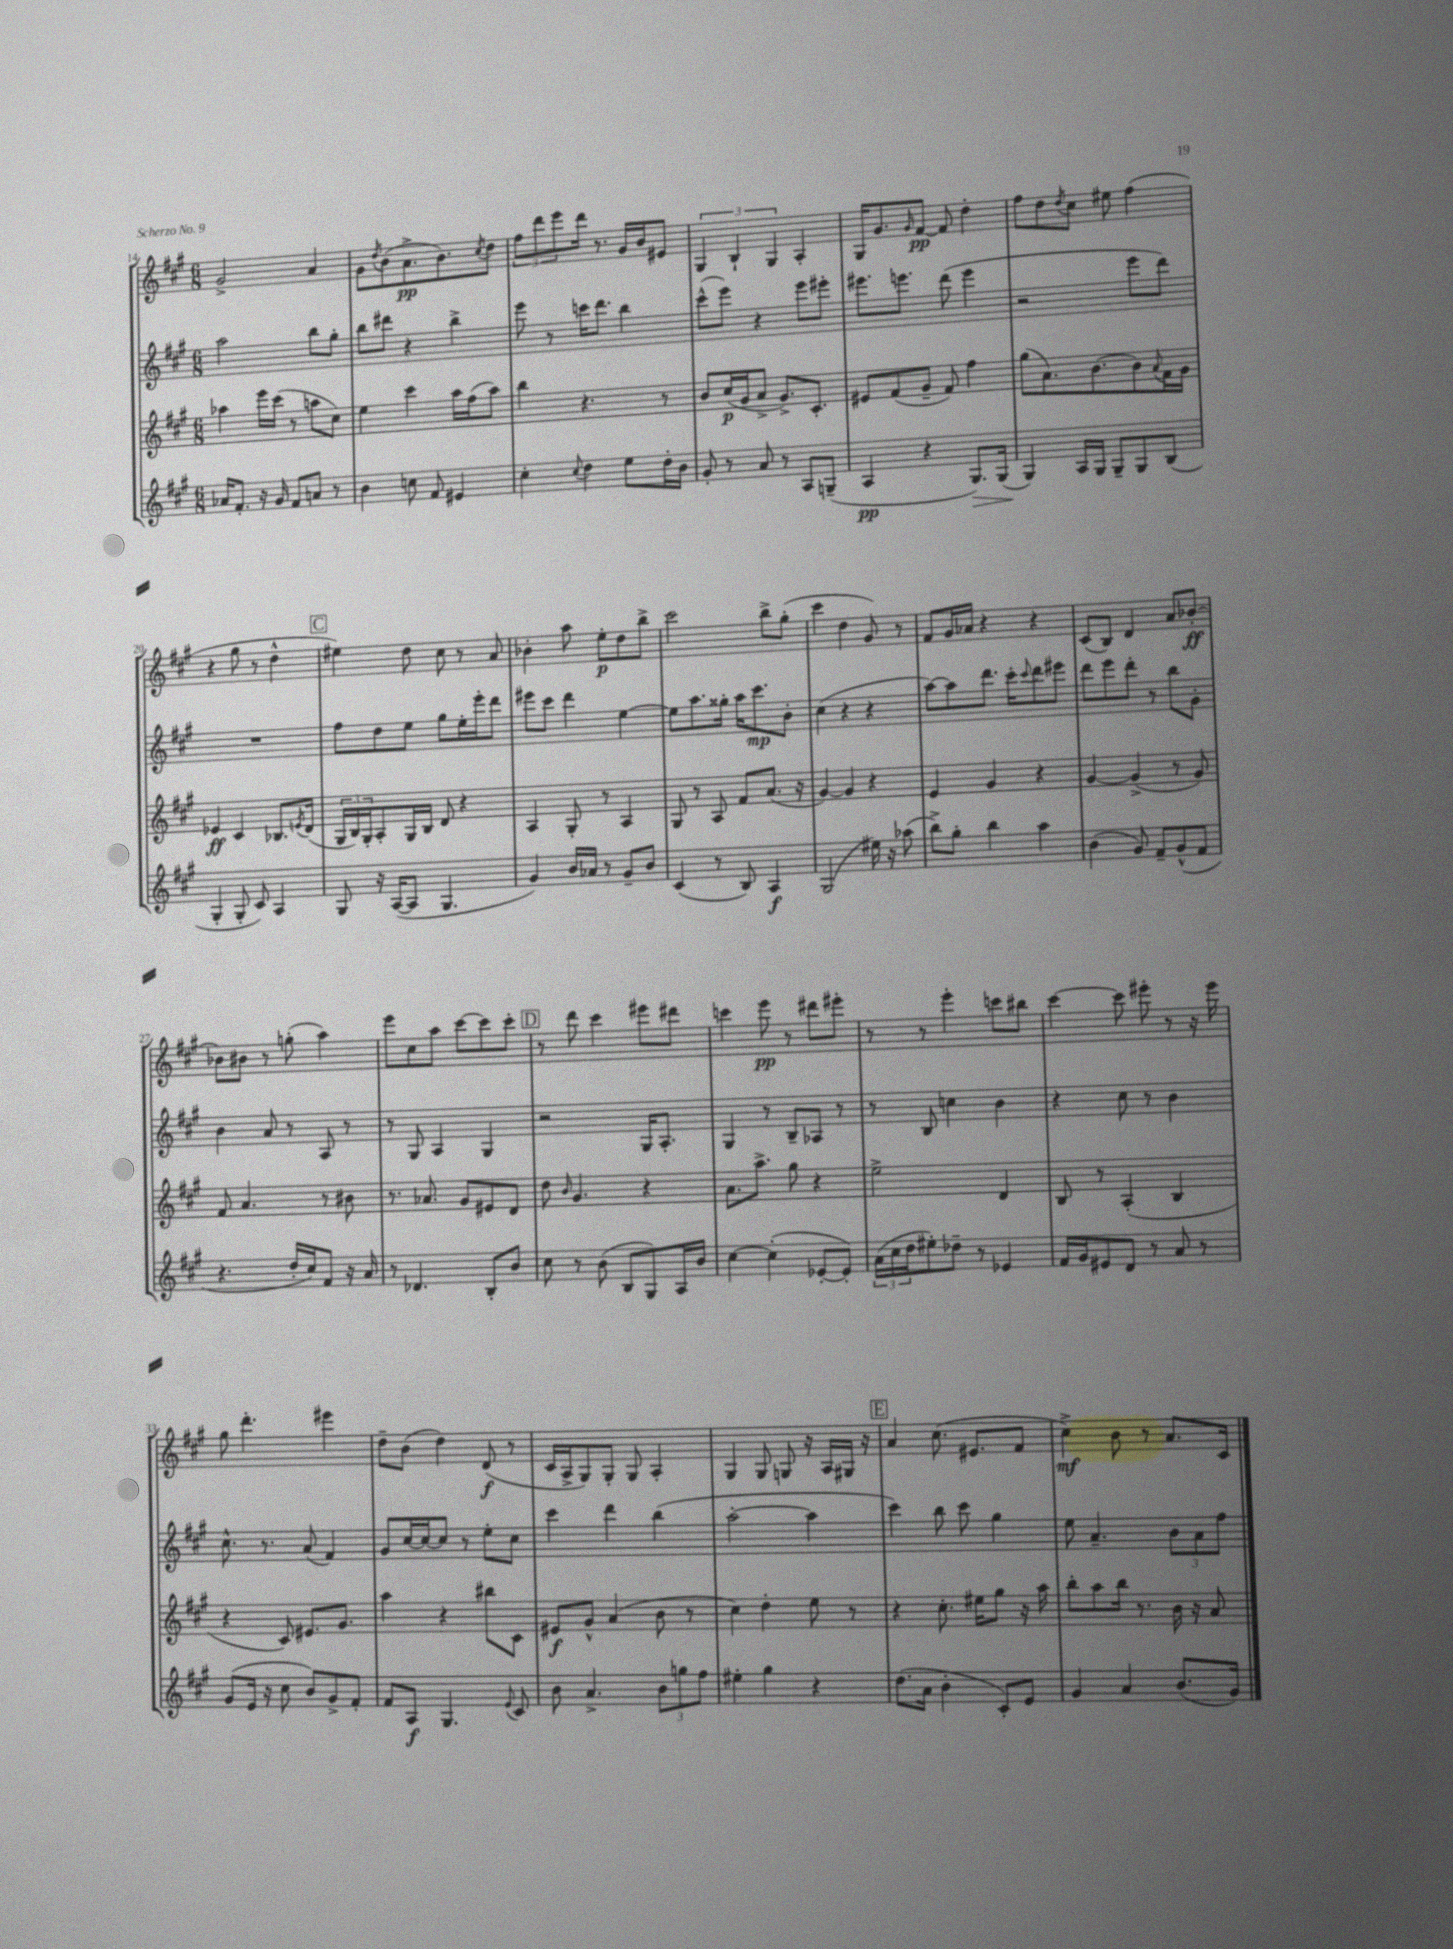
<<
\new StaffGroup <<
\new Staff = "s0" {
    \clef treble \key a \major \numericTimeSignature \time 6/8
    gis'2-> a'4 |
    gis'8 \acciaccatura { d''8 } b'8( a'8.->\pp b'8.) \acciaccatura { cis''8 } d''8 |
    \tuplet 3/2 { fis''8 d'''8 e'''8 } d'''16 r8. gis'16 b'16 eis'8 |
    \tuplet 3/2 { gis4 b4-! gis4 } a4-. |
    gis16 gis'8. \grace { gis'16 } fis'8~\pp fis'8 d''4-. |
    fis''8 d''8 \acciaccatura { d''8 } cis''8 eis''8 fis''4( |
    r4 gis''8 r8 d''4-^ |
    \mark \markup { \box "C" } eis''4) d''8 cis''8 r8 a'8 |
    bes'4-. a''8 e''8-.\p d''8 b''8-> |
    cis'''2 b''8-> gis''8-.( |
    cis'''4 d''4 gis'8) r8 |
    fis'8 gis'16 aes'16 r4 r4 |
    cis'8( b8) d'4 a'8 bes'8~-.\ff |
    bes'8 bis'8 r8 g''8-.( a''4) |
    e'''8 cis''8 a''8 cis'''8~ cis'''8 cis'''8-. |
    \mark \markup { \box "D" } r8 d'''8 cis'''4 eis'''8 dis'''8 |
    c'''4 e'''8\pp r8 dis'''8 eis'''8-. |
    r8 r8 e'''4-. c'''8 bis''8 |
    cis'''4~ cis'''8 eis'''8-. r8 r16 eis'''16 |
    gis''8 d'''4.-. eis'''4 |
    d''8-- b'8( d''4) d'8\f( r8 |
    cis'16 a16-> gis8) gis8-. gis8 a4-. |
    gis4 gis8 g8 r16 a16 gis16 r16 |
    \mark \markup { \box "E" } a'4 cis''8.( eis'8. fis'8 |
    cis''4->\mf) b'8 r8 a'8. cis'16 \bar "|." |
}
\new Staff = "s1" {
    \clef treble \key a \major \numericTimeSignature \time 6/8
    a''2 b''8 gis''8-. |
    b''8 dis'''8 r4 b''4-> |
    e'''8 r8 c'''16 d'''8. b''4 |
    cis'''8-^( e'''8) r4 e'''8 eis'''8-. |
    eis'''8. e'''8. d'''8( e'''4 |
    r2 e'''8 d'''8) |
    R2. |
    \mark \markup { \box "C" } fis''8 d''8 e''8 gis''8 e''16-. e'''16-. d'''8 |
    eis'''8 cis'''8 d'''4 e''4~ |
    e''8 a''8. gisis''16-. a''16 cis'''8.\mp b'8-. |
    cis''4( r4 r4 |
    a''8~) a''8 d'''8. cis'''16-. \appoggiatura { cis'''8 } d'''8 eis'''8 |
    d'''8 e'''8 d'''8-. r8 b''8 gis'8-. |
    b'4 a'8 r8 a8 r8 |
    r8 gis8 a4 gis4 |
    \mark \markup { \box "D" } r2 gis16 a8.-. |
    gis4 r8 b8-- aes8 r8 |
    r8 b8 c''4 b'4 |
    r4 cis''8 r8 b'4 |
    cis''8.-^ r8. a'8( fis'4) |
    gis'8 cis''16~ cis''16~ cis''8 r8 e''8-. cis''8 |
    cis'''4 d'''4 b''4( |
    a''2~-. a''4 |
    \mark \markup { \box "E" } cis'''4) b''8 cis'''8 gis''4 |
    e''8 a'4.-- \tuplet 3/2 { b'8 a'8 fis''8 } \bar "|." |
}
\new Staff = "s2" {
    \clef treble \key a \major \numericTimeSignature \time 6/8
    aes''4 e'''16 cis'''16( r8 a''8 cis''8) |
    e''4 cis'''4 a''16 fis''16( a''8) |
    b''4 r4. r8 |
    b'8 cis''16\p( gis'16 a'8-> gis'8.->) cis'8.-. |
    eis'8 fis'8( gis'8-- fis'8) fis''4 |
    gis''8( a'8.) b'8.~ b'8 \appoggiatura { a'8 } fis'16 gis'16 |
    ees'4\ff cis'4 bes8. \acciaccatura { e'8 } d'16( |
    \mark \markup { \box "C" } \tuplet 3/2 { gis16 b16) gis16-. } a8-. gis16 b16 d'8 r4 |
    a4 gis8-. r8 a4 |
    gis8 r8 a8 fis'8 a'8.( r16 |
    gis'4~) gis'4 r4 |
    e'4 gis'4 r4 |
    gis'4~ gis'4->( r8 gis'8) |
    fis'8 a'4. r8 bis'8 |
    r8. aes'8. gis'8 eis'8 d'8 |
    \mark \markup { \box "D" } d''8 \grace { b'16 } gis'4. r4 |
    a'8. a''8.-> gis''8 r4 |
    e''2-> d'4 |
    b8 r8 a4-.( b4 |
    r4 cis'8) eis'8. gis'8. |
    a''4 r4 bis''8 cis'8 |
    eis'8\f gis'8-^ a'4( b'8 r8 |
    cis''4) d''4-. e''8 r8 |
    \mark \markup { \box "E" } r4 cis''8.-. eis''16 gis''8 r16 a''16 |
    b''8-. a''8 b''16 r8. b'16 r16 a'8 \bar "|." |
}
\new Staff = "s3" {
    \clef treble \key a \major \numericTimeSignature \time 6/8
    aes'16 fis'8.-. r16 gis'16 fis'8 a'8 r8 |
    b'4 c''8 fis'8 eis'4 |
    cis''4-. \appoggiatura { cis''8 } d''4 e''8 d''16-. b'16 |
    gis'8-. r8 a'8 r8 a8 g8--( |
    a4\pp r4 gis8.\>) gis16( |
    gis4\!) a16 gis16 gis8-- gis8 b8( |
    gis4-. gis8-. cis'8) a4 |
    \mark \markup { \box "C" } gis8 r16 a16~( a8 gis4. |
    gis'4) b'16 aes'16 r8 gis'8-- b'8 |
    cis'4( r8 b8) a4\f |
    gis2( eis''16) r16 aes''8( |
    b''8->) gis''8-. b''4 a''4 |
    b'4( gis'8) fis'8-- gis'8-^( fis'8 |
    r4. d''16-. cis''16) fis'8 r16 a'16 |
    r8 des'4. b8-. b'8 |
    \mark \markup { \box "D" } cis''8 r8 b'8( b8 gis8) a16 b'16 |
    cis''4~ cis''4-.( ees'8~-. ees'8-.) |
    \tuplet 3/2 { a'16( cis''16 d''16 } eis''8-.) des''8-- r8 ees'4 |
    fis'16 gis'16 eis'8 d'8 r8 a'8 r8 |
    gis'8( e'16 r16 cis''8 b'8) gis'8-> fis'8-. |
    fis'8 a8\f gis4. \appoggiatura { e'8 } cis'8 |
    b'8 a'4.-> \tuplet 3/2 { b'8 g''8 fis''8 } |
    eis''4-. gis''4 r4 |
    \mark \markup { \box "E" } d''8.( a'16 b'4-. cis'8-.) e'8 |
    gis'4 a'4 b'8.( gis'16) \bar "|." |
}
>>
>>
\layout { \context { \Score currentBarNumber = #14 } }
